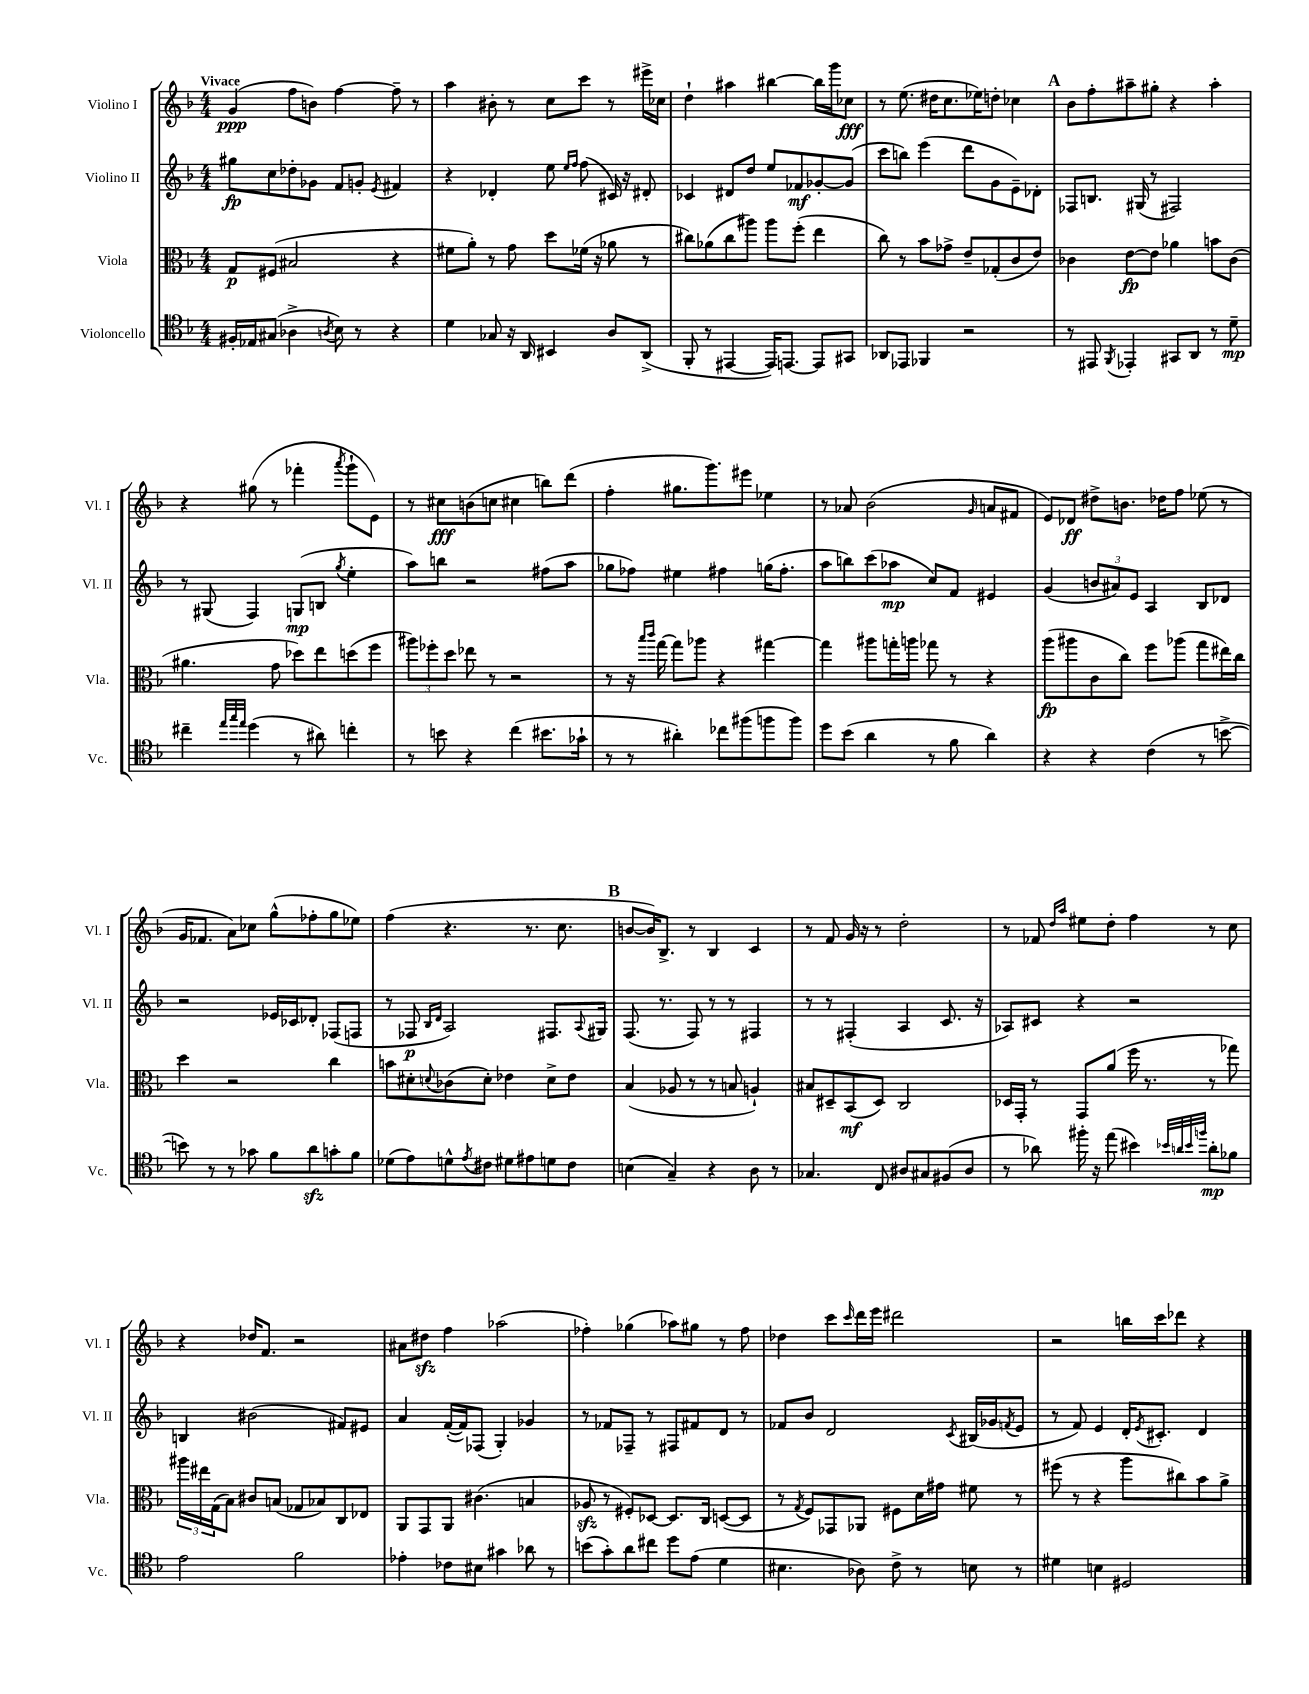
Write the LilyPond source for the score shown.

<<
\new StaffGroup <<
\new Staff = "s0" \with { instrumentName = "Violino I" shortInstrumentName = "Vl. I" } {
    \clef treble \key f \major \numericTimeSignature \time 4/4 \tempo "Vivace"
    g'4\ppp( f''8 b'8) f''4~ f''8-- r8 |
    a''4 bis'8-. r8 c''8 c'''8 r8 eis'''16-> ces''16 |
    d''4-! ais''4 bis''4~ bis''16 g'''16 ces''8\fff |
    r8 e''8.( dis''16 c''8. ees''16) d''8-. ces''4 |
    \mark \markup { \bold "A" } bes'8 f''8-. ais''8-- gis''8-. r4 ais''4-. |
    r4 gis''8( r8 fes'''4-. \acciaccatura { a'''8 } g'''8-! e'8) |
    r8 cis''8\fff b'8( c''8 cis''4 b''8) d'''8( |
    f''4-. gis''8. g'''8.) eis'''8 ees''4 |
    r8 aes'8 bes'2( \grace { g'16 } a'8 fis'8 |
    e'8) des'8\ff dis''8-> b'8. des''16 f''8 ees''8( r8 |
    g'16 fes'8. a'8) ces''8 g''8-^( fes''8-. g''8 ees''8) |
    f''4( r4. r8. c''8. |
    \mark \markup { \bold "B" } b'8~ b'16) bes8.-> r8 bes4 c'4 |
    r8 f'8 g'16 r16 r8 d''2-. |
    r8 fes'8 \grace { d''16 a''16 } eis''8 d''8-. f''4 r8 c''8 |
    r4 des''16 f'8. r2 |
    ais'8 dis''8\sfz f''4 aes''2( |
    fes''4-.) ges''4( aes''8) gis''8 r8 fes''8 |
    des''4 c'''8 \grace { c'''16 } d'''16 e'''16 dis'''2 |
    r2 b''16 c'''16 des'''8 r4 \bar "|." |
}
\new Staff = "s1" \with { instrumentName = "Violino II" shortInstrumentName = "Vl. II" } {
    \clef treble \key f \major \numericTimeSignature \time 4/4
    gis''8\fp c''8 des''8-. ges'8 f'8 g'8-. \acciaccatura { e'8 } fis'4 |
    r4 des'4-. e''8 \grace { e''16 f''16 } f''8( cis'16) r16 dis'8-. |
    ces'4 dis'8 d''8 e''8 fes'8\mf ges'8~-. ges'8( |
    c'''8 b''8) e'''4( d'''8 g'8 e'8--) des'8-. |
    \mark \markup { \bold "A" } fes8 b8. gis16( r8 fis2) |
    r8 gis8( f4) g8\mp( b8 \acciaccatura { g''8 } e''4-. |
    a''8) b''8 r2 fis''8( a''8 |
    ges''8 fes''8) eis''4 fis''4 g''16( fis''8.-. |
    a''8 b''8) c'''8( aes''8\mp c''8) f'8 eis'4 |
    g'4( \tuplet 3/2 { b'8 ais'8) e'8 } a4 bes8 des'8 |
    r2 ees'16 ces'16 des'8-. fes8( f8 |
    r8 fes8\p \grace { bes16 d'16 } a2) fis8. \appoggiatura { a8 } gis16 |
    \mark \markup { \bold "B" } f8.( r8. f8) r8 r8 fis4 |
    r8 r8 fis4-.( a4 c'8. r16 |
    aes8) cis'8 r4 r2 |
    b4 bis'2( fis'8) eis'8 |
    a'4 f'16~-.( f'16) fes8( g4-.) ges'4 |
    r8 fes'8 fes8-- r8 fis8 fis'8 d'8 r8 |
    fes'8 bes'8 d'2 \acciaccatura { c'8 } bis16( ges'16 \acciaccatura { f'8 } e'8 |
    r8 f'8) e'4 d'16-. \acciaccatura { e'8 } cis'8.-. d'4 \bar "|." |
}
\new Staff = "s2" \with { instrumentName = "Viola" shortInstrumentName = "Vla." } {
    \clef alto \key f \major \numericTimeSignature \time 4/4
    g8\p fis8( bis2 r4 |
    fis'8 a'8-.) r8 g'8 d''8 fes'16( r16 aes'8 r8 |
    cis''8) aes'8( cis''8 ais''8) ais''8 f''8-.( e''4 |
    c''8) r8 bes'8 ges'8-> e'8-- ges8-.( c'8 e'8) |
    \mark \markup { \bold "A" } ces'4 e'8~\fp e'8 aes'4 b'8 ces'8( |
    ais'4. g'8 des''8) e''8 d''8( f''8 |
    \tuplet 3/2 { ais''8) fes''8-. d''8 } ees''8 r8 r2 |
    r8 r16 \grace { bes''16 c'''16 } g''16~ g''8 aes''8 r4 gis''4~ |
    gis''4 ais''8 g''16-. a''16 ges''8 r8 r4 |
    a''8\fp( ais''8 c'8 c''8) f''8 aes''8( g''8 eis''16) c''16 |
    d''4 r2 c''4 |
    b'8 dis'8-. \appoggiatura { d'8 } ces'8( d'8-.) ees'4 d'8-> ees'8 |
    \mark \markup { \bold "B" } bes4( aes8 r8 r8 b8 a4-!) |
    bis8 dis8-- bes,8\mf( dis8) c2 |
    des16 g,16-. r8 g,8 a'8( f''16 r8. r8 ges''8) |
    \tuplet 3/2 { ais''16 eis''16 g16( } bes8) cis'8 b8( ges8 bes8) c8 ees8 |
    a,8 g,8 a,8 cis'4.( b4 |
    aes8\sfz r8 fis8-.) des8~ des8. c16 d8~( d8 |
    r8 \acciaccatura { g8 } f8) ges,8 aes,8 fis8 d'16 gis'16 fis'8 r8 |
    fis''8( r8 r4 a''8 cis''8) bes'8 a'8-> \bar "|." |
}
\new Staff = "s3" \with { instrumentName = "Violoncello" shortInstrumentName = "Vc." } {
    \clef tenor \key f \major \numericTimeSignature \time 4/4
    fis16-. ees16 gis8( aes4-> \acciaccatura { a8 } bes8) r8 r4 |
    d'4 ges8 r16 a,16 bis,4 a8 a,8->( |
    f,8-. r8 eis,4~ eis,16) e,8.~ e,8 gis,8 |
    aes,8 ees,8 fes,4 r2 |
    \mark \markup { \bold "A" } r8 eis,8 \acciaccatura { f,8 } ees,4-. gis,8 a,8 r8 d'8--\mp |
    cis''4-- \grace { e''32 g''32 e''32 } d''4( r8 ais'8) c''4-. |
    r8 b'8 r4 c''4( bis'8. ges'16-! |
    r8 r8 ais'4-.) ces''8 fis''8( f''8 f''8) |
    d''8 bes'8( a'4 r8 f'8 a'4) |
    r4 r4 c'4( r8 b'8~-> |
    b'8) r8 r8 ges'8 f'8 a'8\sfz g'8-. f'8 |
    des'8( e'8) d'8-^ \acciaccatura { e'8 } cis'8 dis'8 eis'8 d'8 cis'8 |
    \mark \markup { \bold "B" } b4( g4--) r4 a8 r8 |
    ges4. c8 ais8 gis8 fis8( ais8 |
    r8 aes'8) fis''16-. r16 e''8( bis'4) \grace { bes'32 a'32 bes'32 f''32 } a'8-.\mp fes'8 |
    e'2 f'2 |
    ees'4-. ces'8 bis8 gis'4 aes'8 r8 |
    b'8( g'8-.) a'8 cis''8 d''8 e'8( d'4 |
    bis4. aes8) c'8-> r8 b8 r8 |
    dis'4 b4 dis2 \bar "|." |
}
>>
>>
\layout { \context { \Score \remove "Bar_number_engraver" } }
